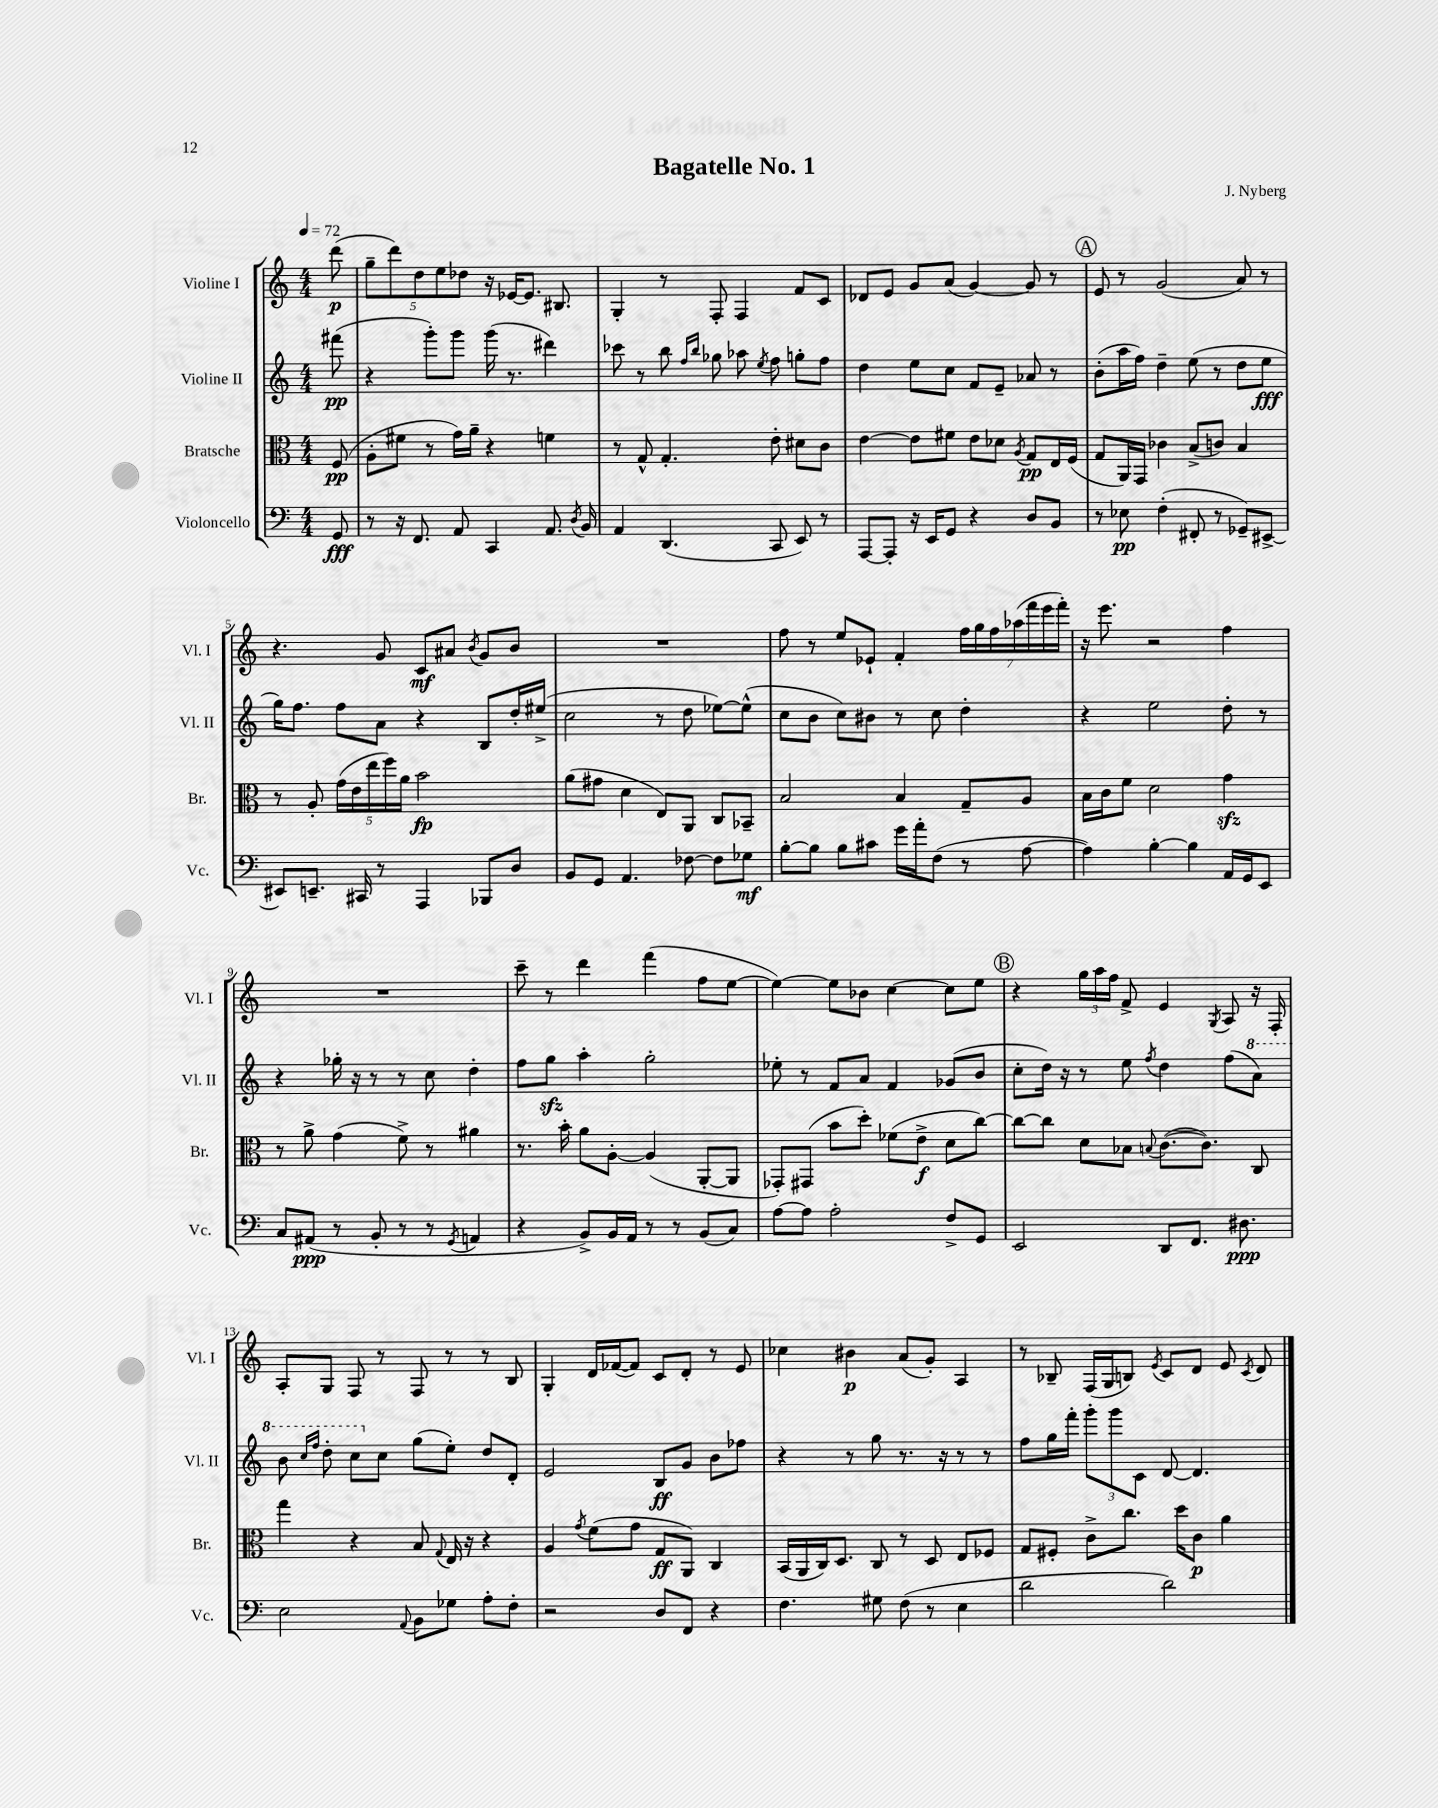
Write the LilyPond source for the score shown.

\header { title = "Bagatelle No. 1" composer = "J. Nyberg" }
<<
\new StaffGroup <<
\new Staff = "s0" \with { instrumentName = "Violine I" shortInstrumentName = "Vl. I" } {
    \clef treble \key c \major \numericTimeSignature \time 4/4 \partial 8 \tempo 4 = 72
    \autoBeamOff d'''8\p( |
    \tuplet 5/4 { g''8[-- d'''8) d''8 e''8 des''8] } r16 ees'16[~ ees'8.] bis8. |
    g4-. r8 f8-. f4 f'8[ c'8] |
    des'8[ e'8] g'8[ a'8]( g'4~) g'8 r8 |
    \mark \markup { \circle "A" } e'8 r8 g'2( a'8) r8 |
    r4. g'8 c'8[\mf ais'8] \acciaccatura { b'8 } g'8[ b'8] |
    R1 |
    f''8 r8 e''8[ ees'8]-! f'4-. \tuplet 7/4 { f''16[ g''16 f''16 aes''16( f'''16 e'''16 f'''16]-.) } |
    r16 e'''8. r2 f''4 |
    R1 |
    c'''8-- r8 d'''4 f'''4( f''8[ e''8]~ |
    e''4~) e''8[ bes'8] c''4~ c''8[ e''8] |
    \mark \markup { \circle "B" } r4 \tuplet 3/2 { g''16[ a''16 f''16] } f'8-> e'4 \acciaccatura { g8 } a8 r16 f16-. |
    a8[-. g8] f8 r8 f8 r8 r8 b8 |
    g4-. d'16[ fes'16~( fes'8]) c'8[ d'8]-. r8 e'8 |
    ces''4 bis'4\p a'8[( g'8]-.) a4 |
    r8 bes8-- f16[( g16 b8]) \acciaccatura { e'8 } c'8[ d'8] e'8 \acciaccatura { c'8 } d'8 \bar "|." |
}
\new Staff = "s1" \with { instrumentName = "Violine II" shortInstrumentName = "Vl. II" } {
    \clef treble \key c \major \numericTimeSignature \time 4/4 \partial 8
    \autoBeamOff fis'''8\pp( |
    r4 g'''8[-.) g'''8] g'''16( r8. dis'''4) |
    ces'''8 r8 b''8 \grace { f''16[ b''16] } ges''8 aes''8 \acciaccatura { e''8 } f''8 g''8[-. f''8] |
    d''4 e''8[ c''8] f'8[ e'8]-- aes'8 r8 |
    \mark \markup { \circle "A" } b'8[-.( a''16 f''16]) d''4-- e''8( r8 d''8[ e''8]\fff |
    g''16[) f''8.] f''8[ a'8] r4 b8[ d''16-. eis''16]->( |
    c''2 r8 d''8 ees''8[~) ees''8]-^( |
    c''8[ b'8] c''8[) bis'8] r8 c''8 d''4-. |
    r4 e''2 d''8-. r8 |
    r4 ges''16-. r16 r8 r8 c''8 d''4-. |
    f''8[ g''8]\sfz a''4-. g''2-. |
    ees''8-. r8 f'8[ a'8] f'4 ges'8[( b'8] |
    \mark \markup { \circle "B" } c''8[-. d''16]) r16 r8 e''8 \acciaccatura { f''8 } d''4 f''8[( \ottava #1 a''8]) |
    b''8 \grace { c'''16[ f'''16] } d'''8-. c'''8[ \ottava #0 c''8] g''8[( e''8]-.) d''8[ d'8]-. |
    e'2 b8[\ff g'8] b'8[ fes''8] |
    r4 r8 g''8 r8. r16 r8 r8 |
    f''8[ g''16 f'''16]-. \tuplet 3/2 { g'''8[-. g'''8 c'8] } d'8~ d'4. \bar "|." |
}
\new Staff = "s2" \with { instrumentName = "Bratsche" shortInstrumentName = "Br." } {
    \clef alto \key c \major \numericTimeSignature \time 4/4 \partial 8
    \autoBeamOff f8\pp( |
    a8[-. fis'8] r8 g'16[) a'16]-- r4 f'4 |
    r8 g8-^ g4.-. e'8-. dis'8[ c'8] |
    e'4~ e'8[ fis'8] e'8[ des'8] \acciaccatura { a8 } g8[\pp e16 f16]( |
    \mark \markup { \circle "A" } g8[ a,16) g,16] ces'4 b8[->( c'8]) b4 |
    r8 a8-. \tuplet 5/4 { g'16[( e'16 e''16 f''16) a'16] } b'2\fp |
    a'8[( gis'8] d'4 e8[) a,8] c8[ bes,8]-- |
    b2 b4 g8[-- a8] |
    b16[ c'16 f'8] d'2 g'4\sfz |
    r8 a'8-> g'4( f'8->) r8 ais'4 |
    r8. b'16-. a'8[ a8]~-. a4( a,8[~-. a,8] |
    ges,8[-.) gis,8]( b'8[ d''8]-.) fes'8[( e'8]->\f d'8[ c''8]~) |
    \mark \markup { \circle "B" } c''8[~ c''8] d'8[ bes8] \appoggiatura { b8 } c'8.[~( c'8.]) c8 |
    g''4 r4 b8 \appoggiatura { g8 } e16 r16 r4 |
    a4 \acciaccatura { g'8 } f'8[( g'8] g8[\ff a,8]) c4 |
    b,16[( a,16 c16) d8.] c8 r8 d8 e8[ fes8] |
    g8[ fis8]-. c'8[-> c''8.] d''16[ c'8]\p a'4 \bar "|." |
}
\new Staff = "s3" \with { instrumentName = "Violoncello" shortInstrumentName = "Vc." } {
    \clef bass \key c \major \numericTimeSignature \time 4/4 \partial 8
    \autoBeamOff g,8\fff |
    r8 r16 f,8. a,8 c,4 a,8. \acciaccatura { d8 } b,16 |
    a,4 d,4.( c,8 e,8) r8 |
    a,,8[~ a,,8]-. r16 e,16[ g,8] r4 d8[ b,8] |
    \mark \markup { \circle "A" } r8 ees8\pp f4-.( fis,8-. r8 ges,8[--) eis,8]~-> |
    eis,8[ e,8.]-- cis,16 r8 a,,4 bes,,8[ d8] |
    b,8[ g,8] a,4. fes8~ fes8[ ges8]\mf |
    b8[~-. b8] b8[ cis'8] g'16[ a'16-. f8]( r8 a8~ |
    a4) b4~-. b4 a,16[ g,16 e,8] |
    c8[ ais,8]\ppp( r8 b,8-. r8 r8 \acciaccatura { g,8 } a,4 |
    r4 b,8[->) b,16 a,16] r8 r8 b,8[( c8]) |
    a8[~ a8] a2-. f8[-> g,8] |
    \mark \markup { \circle "B" } e,2 d,8[ f,8.] dis8.\ppp |
    e2 \appoggiatura { a,8 } b,8[ ges8] a8[-. f8]-. |
    r2 d8[ f,8] r4 |
    f4. gis8 f8( r8 e4 |
    d'2 d'2) \bar "|." |
}
>>
>>
